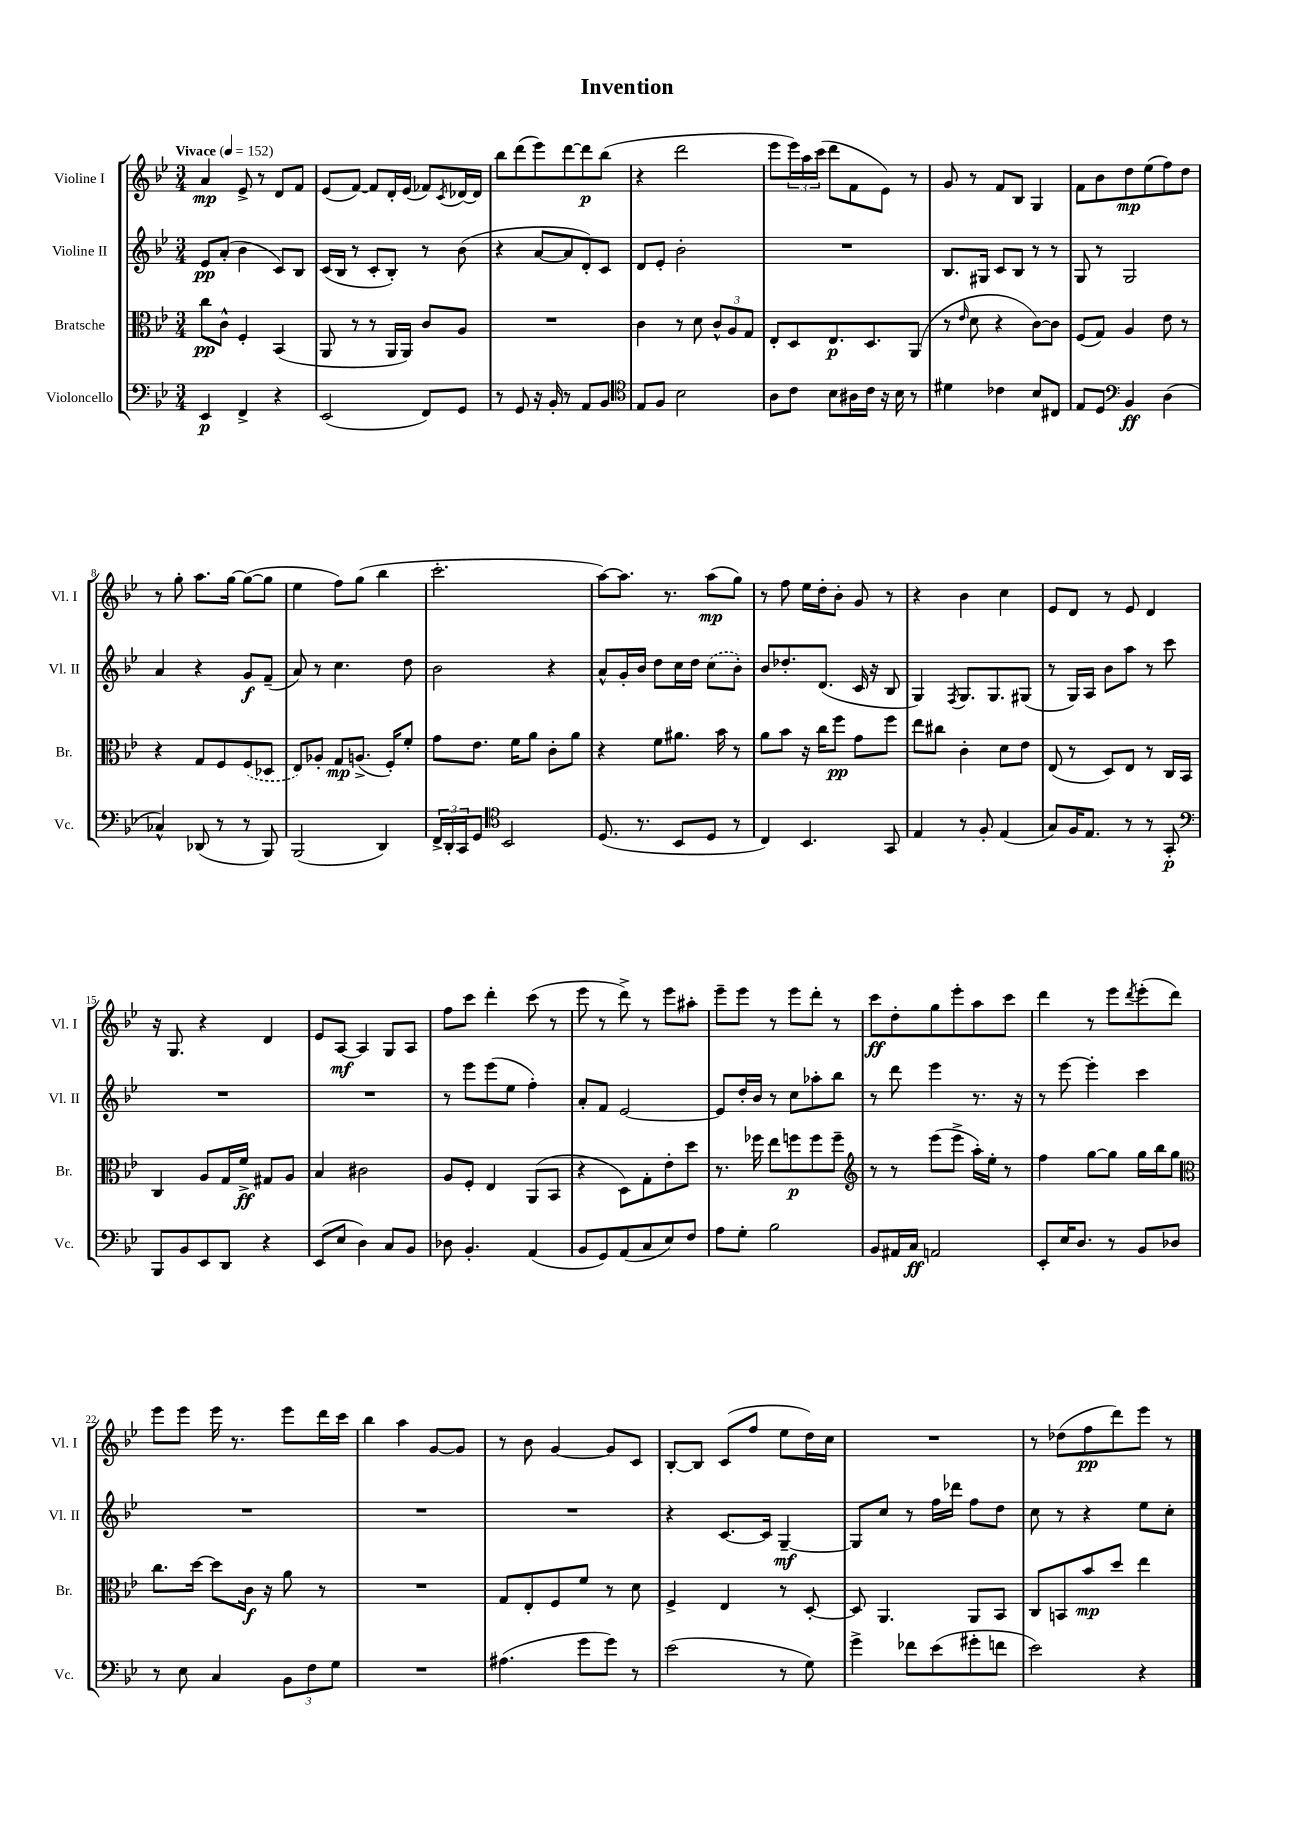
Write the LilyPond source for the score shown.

\header { title = "Invention" }
<<
\new StaffGroup <<
\new Staff = "s0" \with { instrumentName = "Violine I" shortInstrumentName = "Vl. I" } {
    \clef treble \key bes \major \numericTimeSignature \time 3/4 \tempo "Vivace" 4 = 152
    a'4\mp ees'8-> r8 d'8 f'8 |
    ees'8( f'8~) f'8 d'16-. ees'16( fes'8) \acciaccatura { c'8 } des'16~ des'16 |
    bes''8 d'''8( ees'''8) d'''8~ d'''8\p bes''8( |
    r4 d'''2 |
    ees'''8 \tuplet 3/2 { ees'''16) a''16 c'''16( } d'''8 f'8 ees'8) r8 |
    g'8 r8 f'8 bes8 g4 |
    f'8 bes'8 d''8\mp ees''8( f''8) d''8 |
    r8 g''8-. a''8. g''16~ g''8~( g''8 |
    ees''4 f''8) g''8( bes''4 |
    c'''2.-. |
    a''8~) a''8. r8. a''8\mp( g''8) |
    r8 f''8 ees''16 d''16-. bes'8-. g'8 r8 |
    r4 bes'4 c''4 |
    ees'8 d'8 r8 ees'8 d'4 |
    r16 g8. r4 d'4 |
    ees'8 a8~\mf a4 g8 a8 |
    f''8 c'''8 d'''4-. c'''8( r8 |
    ees'''8 r8 d'''8->) r8 ees'''8 ais''8-. |
    ees'''8-- ees'''8 r8 ees'''8 d'''8-. r8 |
    c'''8\ff d''8-. g''8 ees'''8-. a''8 c'''8 |
    d'''4 r8 ees'''8 \acciaccatura { d'''8 } ees'''8-.( d'''8) |
    ees'''8 ees'''8 ees'''16 r8. ees'''8 d'''16 c'''16 |
    bes''4 a''4 g'8~ g'8 |
    r8 bes'8 g'4~ g'8 c'8 |
    bes8~-. bes8 c'8( f''8 ees''8 d''16) c''16 |
    R2. |
    r8 des''8( f''8\pp d'''8) ees'''8 r8 \bar "|." |
}
\new Staff = "s1" \with { instrumentName = "Violine II" shortInstrumentName = "Vl. II" } {
    \clef treble \key bes \major \numericTimeSignature \time 3/4
    ees'8\pp a'8-.( bes'4 c'8) bes8 |
    c'16( bes16 r8 c'8-. bes8-.) r8 bes'8( |
    r4 a'8~ a'8 d'8-.) c'8 |
    d'8 ees'8-. bes'2-. |
    R2. |
    bes8. gis16 c'8 bes8 r8 r8 |
    g8 r8 g2 |
    a'4 r4 g'8\f f'8--( |
    a'8) r8 c''4. d''8 |
    bes'2 r4 |
    a'8-^ g'16-. bes'16 d''8 c''16 d''16 \once \slurDashed c''8( bes'8-.) |
    bes'8 des''8.-. d'8.( c'16 r16 bes8 |
    g4) \acciaccatura { f8 } g8. g8. gis8( |
    r8 g16) a16 bes'8 a''8 r8 c'''8 |
    R2. |
    R2. |
    r8 ees'''8 ees'''8( ees''8 f''4-.) |
    a'8-. f'8 ees'2~ |
    ees'8 d''16-. bes'16 r8 c''8 aes''8-. bes''8 |
    r8 d'''8 ees'''4 r8. r16 |
    r8 ees'''8~ ees'''4-. c'''4 |
    R2. |
    R2. |
    R2. |
    r4 c'8.~ c'16 g4~--\mf |
    g8 c''8 r8 f''16 des'''16 f''8 d''8 |
    c''8 r8 r4 ees''8 c''8-. \bar "|." |
}
\new Staff = "s2" \with { instrumentName = "Bratsche" shortInstrumentName = "Br." } {
    \clef alto \key bes \major \numericTimeSignature \time 3/4
    c''8\pp c'8-^ f4-. bes,4( |
    a,8 r8 r8 a,16 a,16) c'8 a8 |
    R2. |
    c'4 r8 d'8 \tuplet 3/2 { c'8-^ a8 g8 } |
    ees8-. d8 ees8.\p d8. a,8( |
    r8 \grace { ees'16 } d'8 r4 c'8~) c'8 |
    f8( g8) a4 ees'8 r8 |
    r4 g8 f8 \once \slurDashed f8( des8 |
    ees8) aes8-. g8\mp a8.->( f16-.) f'8-. |
    g'8 ees'8. f'16 a'8 c'8-. a'8 |
    r4 f'8 ais'8. bes'16 r8 |
    a'8 bes'8 r16 c''16 f''8\pp g'8 f''8 |
    ees''8 cis''8 c'4-. d'8 ees'8 |
    ees8( r8 d8) ees8 r8 c16 bes,16 |
    c4 a8 g16 f'16->\ff gis8 a8 |
    bes4 cis'2 |
    a8 f8-. ees4 a,8( bes,8 |
    r4 d8) g8-. ees'8-. d''8 |
    r8. fes''16 ees''8 f''8\p f''8 f''8-- |
    \clef treble r8 r8 ees'''8( ees'''8-> a''16-.) ees''16-. r8 |
    f''4 g''8~ g''8 g''16 bes''16 g''8 |
    \clef alto c''8. d''16~ d''8 c'16\f r16 a'8 r8 |
    R2. |
    g8 ees8-. f8 f'8 r8 d'8 |
    f4-> ees4 r8 d8~-. |
    d8 a,4. a,8 bes,8 |
    c8 b,8 bes'8\mp d''8 ees''4 \bar "|." |
}
\new Staff = "s3" \with { instrumentName = "Violoncello" shortInstrumentName = "Vc." } {
    \clef bass \key bes \major \numericTimeSignature \time 3/4
    ees,4\p f,4-> r4 |
    ees,2( f,8) g,8 |
    r8 g,8 r16 bes,16-. r8 a,8 bes,8 |
    \clef tenor ees8 f8 bes2 |
    a8 c'8 bes8 ais16 c'16 r16 bes16 r8 |
    dis'4 ces'4 bes8 cis8 |
    ees8 d8 \clef bass bes,4\ff d4( |
    ces4-^) des,8( r8 r8 bes,,8) |
    bes,,2( d,4) |
    \tuplet 3/2 { f,16-> d,16-. c,16 } g,8 \clef tenor bes,2 |
    d8.( r8. bes,8 d8 r8 |
    c4) bes,4. g,8 |
    ees4 r8 f8-. ees4( |
    g8) f16 ees8. r8 r8 g,8-.\p |
    \clef bass bes,,8 bes,8 ees,8 d,8 r4 |
    ees,8( ees8 d4) c8 bes,8 |
    des8 bes,4.-. a,4( |
    bes,8 g,8) a,8( c8 ees8) f8 |
    a8 g8-. bes2 |
    bes,8 ais,16 c16\ff a,2 |
    ees,8-. ees16 d8. r8 bes,8 des8 |
    r8 ees8 c4 \tuplet 3/2 { bes,8 f8 g8 } |
    R2. |
    ais4.( g'8 g'8) r8 |
    ees'2( r8 g8) |
    g'4-> fes'8 ees'8( gis'8-. f'8 |
    ees'2) r4 \bar "|." |
}
>>
>>
